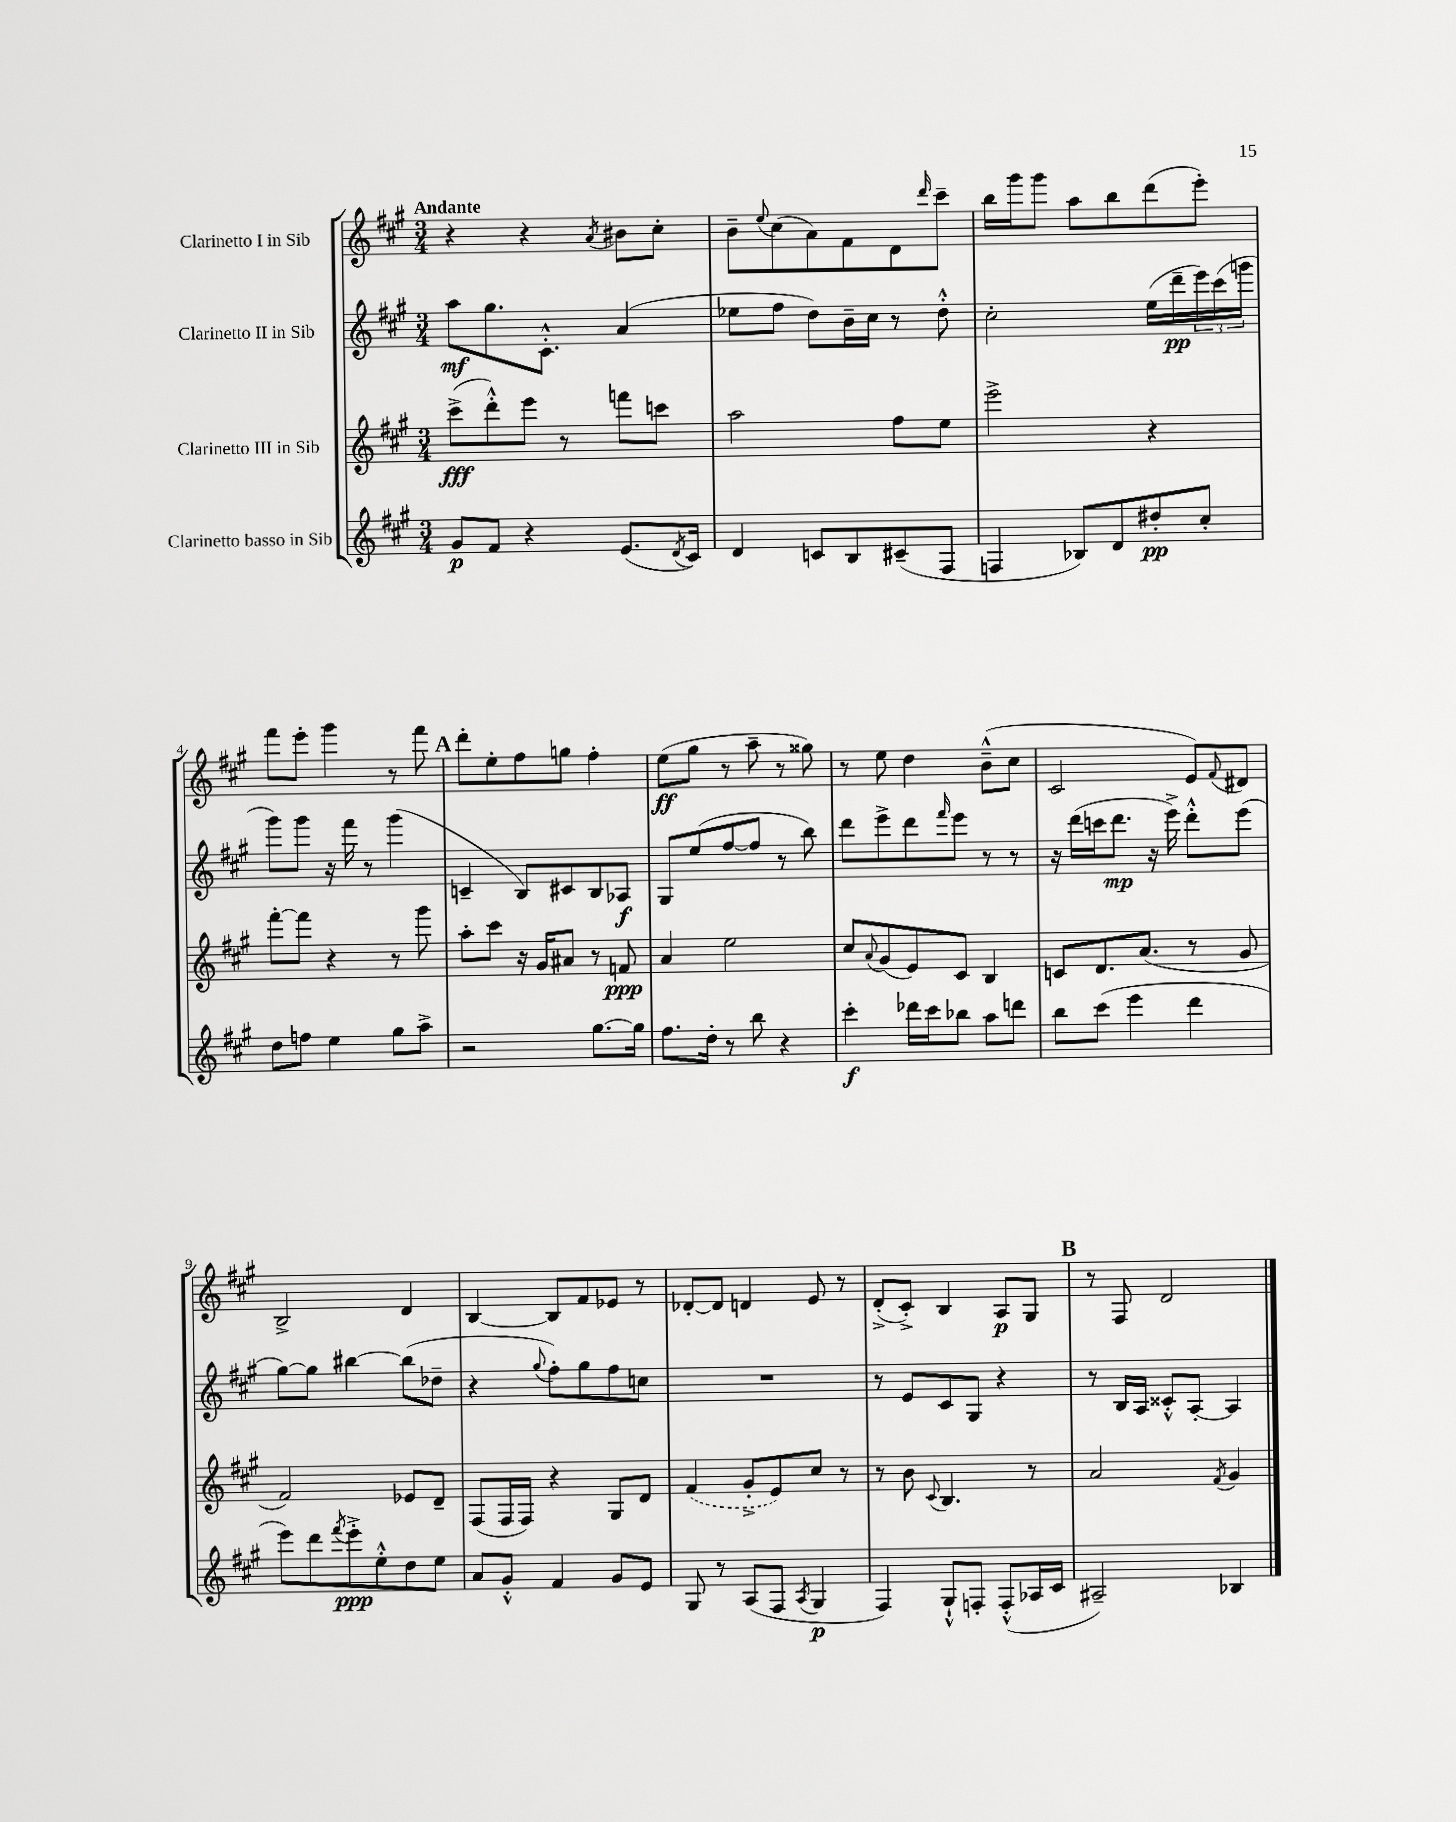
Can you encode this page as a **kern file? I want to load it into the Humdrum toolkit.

**kern	**dynam	**kern	**dynam	**kern	**dynam	**kern	**dynam
*part4	*part4	*part3	*part3	*part2	*part2	*part1	*part1
*staff4	*staff4	*staff3	*staff3	*staff2	*staff2	*staff1	*staff1
*I"Clarinetto basso in Sib	*	*I"Clarinetto III in Sib	*	*I"Clarinetto II in Sib	*	*I"Clarinetto I in Sib	*
*clefG2	*	*clefG2	*	*clefG2	*	*clefG2	*
*k[f#c#g#]	*	*k[f#c#g#]	*	*k[f#c#g#]	*	*k[f#c#g#]	*
*M3/4	*	*M3/4	*	*M3/4	*	*M3/4	*
=1	=1	=1	=1	=1	=1	=1	=1
!	!	!	!	!	!	!LO:TX:a:B:t=Andante	!
8g#/L	p	(8ccc#^\L	fff	8aa\L	mf	4r	.
8f#/J	.	8ddd'^^\)	.	8.gg#\	.	.	.
4r	.	8eee\J	.	.	.	4r	.
.	.	.	.	8.c#'^^\J	.	.	.
.	.	8r	.	.	.	.	.
.	.	.	.	.	.	8qa/	.
(8.e/L	.	8fffn\L	.	(4a/	.	8b#X\L	.
.	.	8cccn\J	.	.	.	8cc#'\J	.
8qd/	.	.	.	.	.	.	.
16c#/Jk)	.	.	.	.	.	.	.
=2	=2	=2	=2	=2	=2	=2	=2
4d/	.	2aa\	.	8ee-X\L	.	8b~\L	.
.	.	.	.	.	.	8qqee/	.
.	.	.	.	8ff#\J	.	(8cc#\	.
8cn/L	.	.	.	8dd\L)	.	8a\)	.
8B/	.	.	.	16b~\L	.	8f#\	.
.	.	.	.	16cc#\JJ	.	.	.
(8c#X~/	.	8ff#\L	.	8r	.	8d\	.
.	.	.	.	.	.	16qqddd/	.
8F#/J	.	8ee\J	.	8dd'^^\	.	8ccc#~\J	.
=3	=3	=3	=3	=3	=3	=3	=3
4Fn/	.	2eee^\	.	2cc#'\	.	16bb\LL	.
.	.	.	.	.	.	16ggg#\J	.
.	.	.	.	.	.	8ggg#\J	.
8B-X/L)	.	.	.	.	.	8aa\L	.
8d/	.	.	.	.	.	8bb\	.
8dd#X'/	pp	4r	.	(16ee\LL	.	(8ddd\	.
.	.	.	.	16ddd~\	pp	.	.
8cc#'/J	.	.	.	24eee\)	.	8eee'\J)	.
.	.	.	.	(24ccc#\	.	.	.
.	.	.	.	24gggn\JJ	.	.	.
!!LO:LB:g=z
=4	=4	=4	=4	=4	=4	=4	=4
8dd\L	.	[8fff#'\L	.	8ggg#\L)	.	8fff#\L	.
8ffn\J	.	8fff#\J]	.	8ggg#\J	.	8eee'\J	.
4ee\	.	4r	.	16r	.	4ggg#\	.
.	.	.	.	16fff#\	.	.	.
.	.	.	.	8r	.	.	.
8gg#\L	.	8r	.	(4ggg#\	.	8r	.
8aa^\J	.	8ggg#\	.	.	.	8fff#\	.
!!LO:REH:place=s1:t=A
=5	=5	=5	=5	=5	=5	=5	=5
2r	.	8aa'\L	.	4cn~/	.	8ddd'\L	.
.	.	8ccc#\J	.	.	.	8ee'\	.
.	.	16r	.	8B/L)	.	8ff#\	.
.	.	16g#/KL	.	.	.	.	.
.	.	8a#X/J	.	8c#X/	.	8ggn\J	.
[8.gg#\L	.	8r	.	8B/	.	4ff#'\	.
.	.	8fn/	ppp	8A-X/J	f	.	.
16gg#\Jk]	.	.	.	.	.	.	.
=6	=6	=6	=6	=6	=6	=6	=6
8.ff#\L	.	4a/	.	8G#/L	.	(8ee\L	ff
.	.	.	.	(8ee/	.	8gg#\J	.
16dd'\Jk	.	.	.	.	.	.	.
8r	.	2ee\	.	[8ff#/	.	8r	.
8bb\	.	.	.	8ff#/J]	.	8aa~\	.
4r	.	.	.	8r	.	8r	.
.	.	.	.	8bb\)	.	8gg##X\)	.
=7	=7	=7	=7	=7	=7	=7	=7
4ccc#'\	f	8cc#/L	.	8ddd\L	.	8r	.
.	.	8qqa/	.	.	.	.	.
.	.	(8g#/	.	8eee^\	.	8ee\	.
16ddd-X\LL	.	8e/)	.	8ddd\	.	4dd\	.
16ccc#\J	.	.	.	.	.	.	.
.	.	.	.	16qqfff#/	.	.	.
8bb-X\J	.	8c#/J	.	8eee\J	.	.	.
8aa\L	.	4B/	.	8r	.	(8b~^^\L	.
8dddn\J	.	.	.	8r	.	8cc#\J	.
=8	=8	=8	=8	=8	=8	=8	=8
8bb\L	.	8cn/L	.	16r	.	2c#/	.
.	.	.	.	(16ddd\LL	.	.	.
(8ccc#\J	.	8.d/	.	16cccn\J	.	.	.
.	.	.	.	8.ddd\J	mp	.	.
4eee\	.	.	.	.	.	.	.
.	.	(8.a/J	.	.	.	.	.
.	.	.	.	16r	.	.	.
.	.	.	.	16eee^\)	.	.	.
4ddd\	.	8r	.	8ddd'^^\L	.	8e/L)	.
.	.	.	.	.	.	8qqf#/	.
.	.	8g#/	.	(8eee\J	.	8d#X/J	.
!!LO:LB:g=z
=9	=9	=9	=9	=9	=9	=9	=9
8eee\L)	.	2f#/)	.	[8gg#\L)	.	2B^/	.
8ddd\	.	.	.	8gg#\J]	.	.	.
8qfff#/	.	.	.	.	.	.	.
8eee'^\	ppp	.	.	[4bb#X\	.	.	.
8ee'^^\	.	.	.	.	.	.	.
8dd\	.	8e-X/L	.	(8bb#\L]	.	4d/	.
8ee\J	.	8d~/J	.	8dd-X~\J	.	.	.
=10	=10	=10	=10	=10	=10	=10	=10
8a/L	.	(8F#/L	.	4r	.	[4B/	.
8g#'^^/J	.	16F#/L	.	.	.	.	.
.	.	16F#/JJ)	.	.	.	.	.
.	.	.	.	8qqgg#/	.	.	.
4f#/	.	4r	.	8ff#'\L)	.	8B/L]	.
.	.	.	.	8gg#\	.	8f#/	.
8g#/L	.	8G#/L	.	8ff#\	.	8e-X/J	.
8e/J	.	8d/J	.	8ccn\J	.	8r	.
=11	=11	=11	=11	=11	=11	=11	=11
8G#/	.	(4f#/	.	2.r	.	[8d-X'/L	.
8r	.	.	.	.	.	8d-/J]	.
(8A/L	.	8g#'^/L	.	.	.	4dn/	.
8F#/J	.	8e/)	.	.	.	.	.
8qA/	.	.	.	.	.	.	.
4G#/	p	8cc#/J	.	.	.	8e/	.
.	.	8r	.	.	.	8r	.
=12	=12	=12	=12	=12	=12	=12	=12
4F#/)	.	8r	.	8r	.	(8d'^/L	.
.	.	8b\	.	8e/L	.	8c#'^/J)	.
.	.	8qqc#/	.	.	.	.	.
8G#`^^/L	.	4.B/	.	8c#/	.	4B/	.
8Fn'/J	.	.	.	8G#/J	.	.	.
(8F'^^/L	.	.	.	4r	.	8A/L	p
16A-X/L	.	8r	.	.	.	8G#/J	.
16c#/JJ	.	.	.	.	.	.	.
!!LO:REH:place=s1:t=B
=13	=13	=13	=13	=13	=13	=13	=13
2A#X~/)	.	2a/	.	8r	.	8r	.
.	.	.	.	16B/LL	.	8F#/	.
.	.	.	.	16A/JJ	.	.	.
.	.	.	.	8c##X'^^/L	.	2d/	.
.	.	.	.	[8A'/J	.	.	.
.	.	8qf#/	.	.	.	.	.
4B-X/	.	4g#/	.	4A/]	.	.	.
==	==	==	==	==	==	==	==
*-	*-	*-	*-	*-	*-	*-	*-
